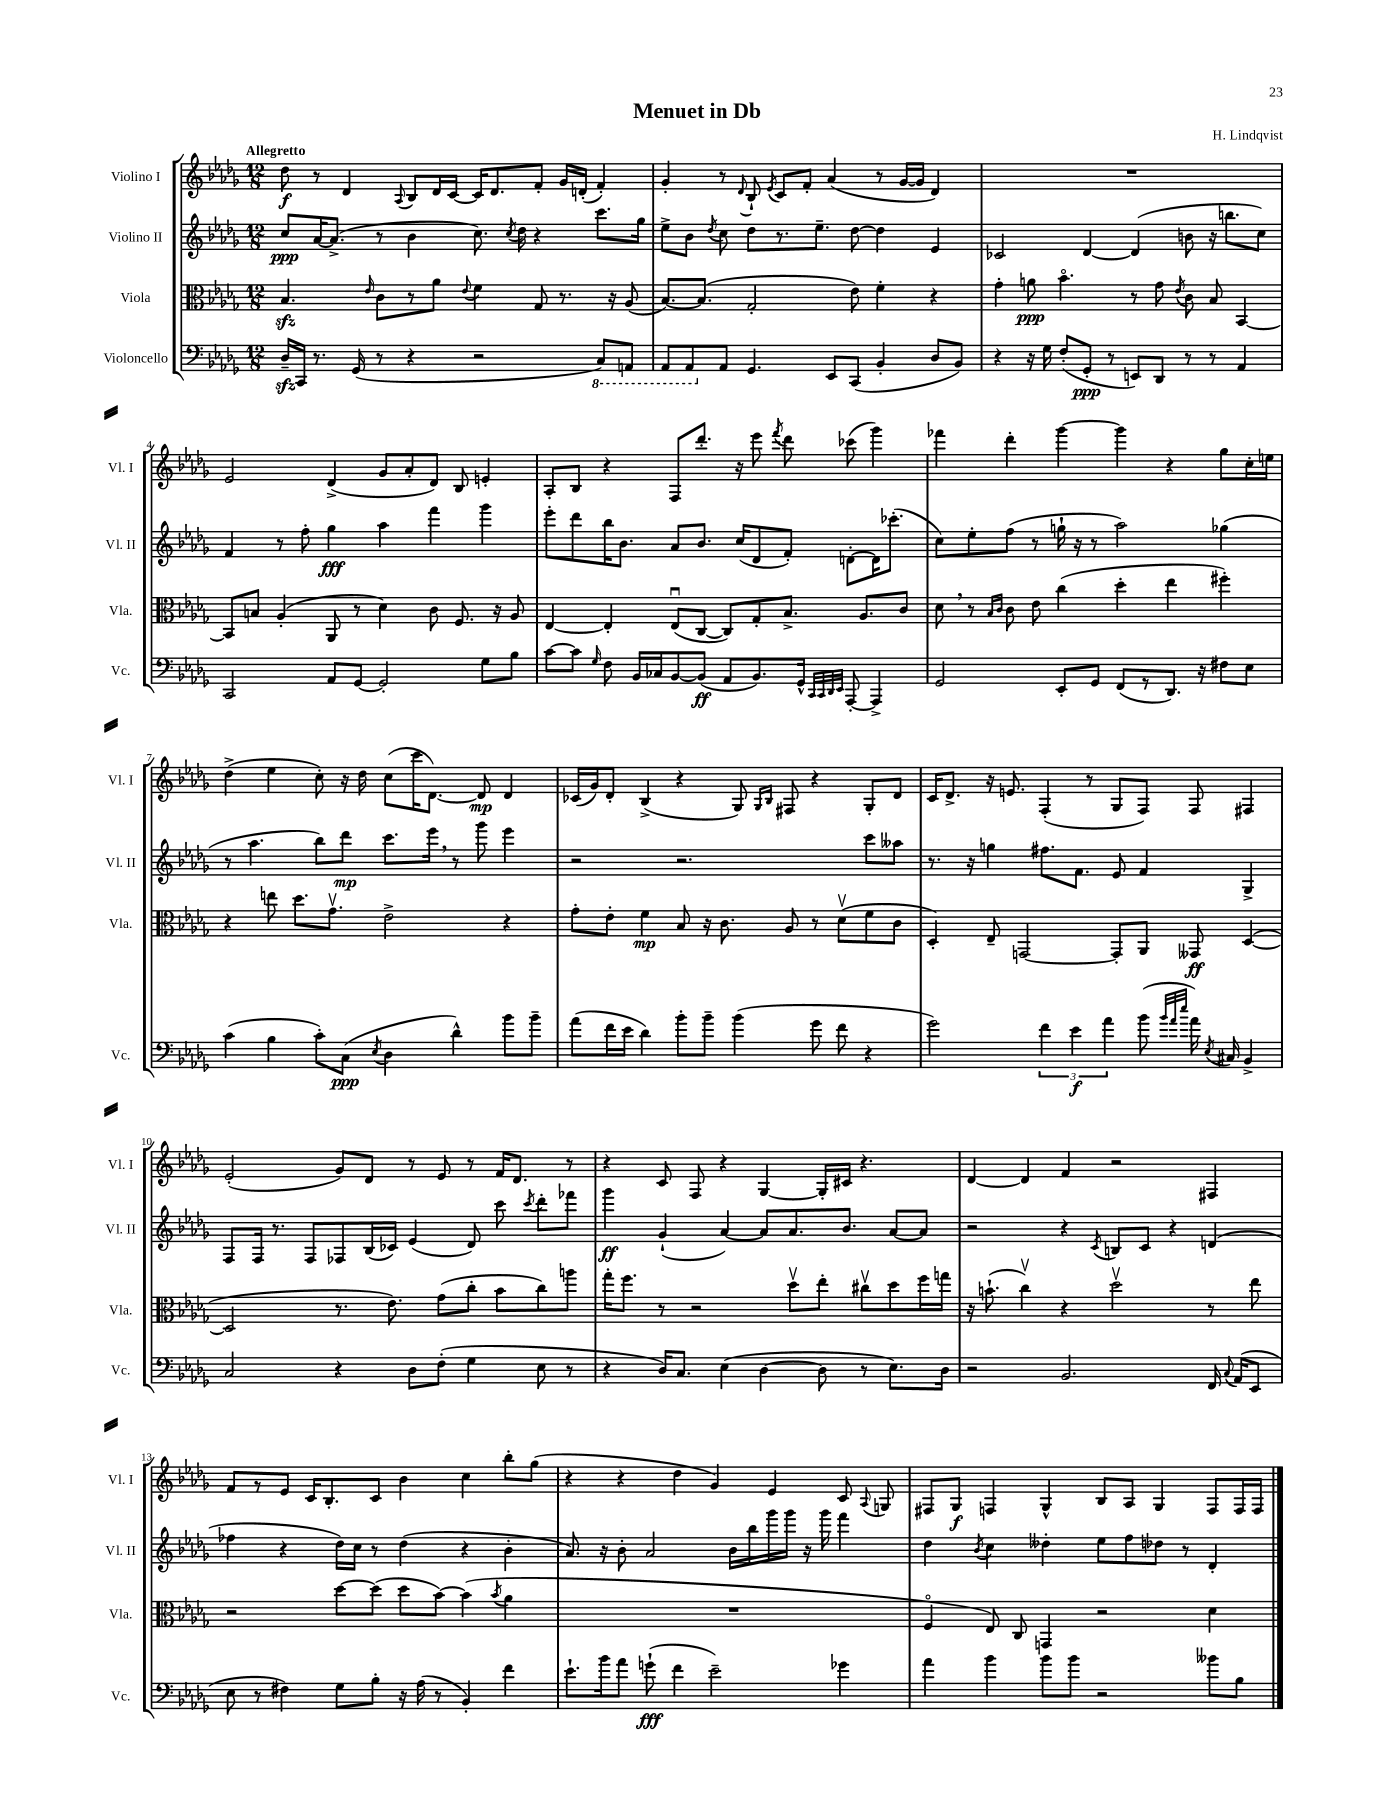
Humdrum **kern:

**kern	**dynam	**kern	**dynam	**kern	**dynam	**kern	**dynam
*part4	*part4	*part3	*part3	*part2	*part2	*part1	*part1
*staff4	*staff4	*staff3	*staff3	*staff2	*staff2	*staff1	*staff1
*I"Violoncello	*	*I"Viola	*	*I"Violino II	*	*I"Violino I	*
*I'Vc.	*	*I'Vla.	*	*I'Vl. II	*	*I'Vl. I	*
*clefF4	*	*clefC3	*	*clefG2	*	*clefG2	*
*k[b-e-a-d-g-]	*	*k[b-e-a-d-g-]	*	*k[b-e-a-d-g-]	*	*k[b-e-a-d-g-]	*
*M12/8	*	*M12/8	*	*M12/8	*	*M12/8	*
=1	=1	=1	=1	=1	=1	=1	=1
!	!	!	!	!	!	!LO:TX:a:B:t=Allegretto	!
16D-zz~/LL	.	4.B-zz/	.	8cc/L	ppp	8dd-\	f
16CC/JJ	.	.	.	.	.	.	.
8.r	.	.	.	[16a-/K	.	8r	.
.	.	.	.	(8.a-^/J]	.	.	.
.	.	.	.	.	.	4d-/	.
(16GG-/	.	.	.	.	.	.	.
.	.	16qqe-/	.	.	.	.	.
8r	.	8c\L	.	8r	.	.	.
.	.	.	.	.	.	8qqA-/	.
4r	.	8r	.	4b-\	.	8B-/L	.
.	.	8a-\J	.	.	.	16d-/L	.
.	.	.	.	.	.	[16c/JJ	.
.	.	8qqe-/	.	.	.	.	.
2r	.	4f\	.	8.cc\)	.	16c/KL]	.
.	.	.	.	.	.	8.d-/	.
.	.	.	.	8qcc/	.	.	.
.	.	.	.	16dd-\	.	.	.
.	.	8G-/	.	4r	.	8f'/J	.
.	.	8.r	.	.	.	16g-/LL	.
.	.	.	.	.	.	(16dn'/JJ	.
*8ba	*	*	*	*	*	*	*
8CC/L)	.	.	.	8.ccc\L	.	4f'/)	.
.	.	16r	.	.	.	.	.
8AAAn/J	.	(8A-/	.	.	.	.	.
.	.	.	.	16gg-\Jk	.	.	.
=2	=2	=2	=2	=2	=2	=2	=2
8AAA-/L	.	[8.B-/L)	.	8ee-^\L	.	4g-'/	.
8AAA-/	.	.	.	8b-\J	.	.	.
.	.	(8.B-/J]	.	.	.	.	.
.	.	.	.	8qdd-/	.	.	.
*X8ba	*	*	*	*	*	*	*
8AA-/J	.	.	.	8cc\	.	8r	.
.	.	.	.	.	.	8qqd-/	.
4.GG-/	.	2G-'/	.	8dd-\L	.	8B-`/	.
.	.	.	.	.	.	8qe-/	.
.	.	.	.	8.r	.	8c/L	.
.	.	.	.	.	.	8f'/J	.
.	.	.	.	8.ee-~\J	.	.	.
8EE-/L	.	.	.	.	.	(4a-/	.
(8CC/J	.	8e-\)	.	[8dd-\	.	.	.
4BB-'/	.	4f'\	.	4dd-\]	.	8r	.
.	.	.	.	.	.	[16g-/LL	.
.	.	.	.	.	.	16g-/JJ]	.
8D-/L	.	4r	.	4e-/	.	4d-/)	.
8BB-/J)	.	.	.	.	.	.	.
=3	=3	=3	=3	=3	=3	=3	=3
4r	.	4g-'\	.	2c-X/	.	1.r	.
16r	.	8an\	ppp	.	.	.	.
16G-\	.	.	.	.	.	.	.
(8F'/L	.	4.b-\	.	.	.	.	.
8GG-'/J	ppp	.	.	[4d-/	.	.	.
8r	.	.	.	.	.	.	.
8EEn/L)	.	8r	.	(4d-/]	.	.	.
8DD-/J	.	8g-\	.	.	.	.	.
.	.	8qe-/	.	.	.	.	.
8r	.	8c\	.	8bn\	.	.	.
8r	.	8B-/	.	16r	.	.	.
.	.	.	.	8.bbn\L	.	.	.
4AA-/	.	[4BB-/	.	.	.	.	.
.	.	.	.	8cc\J)	.	.	.
!!LO:LB:g=z
=4	=4	=4	=4	=4	=4	=4	=4
2CC/	.	8BB-/L]	.	4f/	.	2e-/	.
.	.	8Bn/J	.	.	.	.	.
.	.	(4A-'/	.	8r	.	.	.
.	.	.	.	8ff'\	.	.	.
8AA-/L	.	8AA-/	.	4gg-\	fff	(4d-^/	.
[8GG-/J	.	8r	.	.	.	.	.
2GG-'/]	.	4d-\)	.	4aa-\	.	8g-/L	.
.	.	.	.	.	.	8a-'/	.
.	.	8c\	.	4fff\	.	8d-/J)	.
.	.	8.F/	.	.	.	8B-/	.
8G-\L	.	.	.	4ggg-\	.	4en'/	.
.	.	16r	.	.	.	.	.
8B-\J	.	8A-/	.	.	.	.	.
=5	=5	=5	=5	=5	=5	=5	=5
[8c\L	.	[4E-/	.	8eee-'\L	.	8A-'/L	.
8c\J]	.	.	.	8ddd-\	.	8B-/J	.
16qqG-/	.	.	.	.	.	.	.
8F\	.	4E-'/]	.	16bb-\K	.	4r	.
.	.	.	.	8.b-\J	.	.	.
16BB-/LL	.	.	.	.	.	.	.
16C-X/J	.	.	.	.	.	.	.
[8BB-/	.	(8E-u/L	.	8a-/L	.	8F/L	.
(8BB-/J]	ff	[8C/J	.	8.b-/J	.	8.ddd-'/J	.
8AA-/L	.	8C/L])	.	.	.	.	.
.	.	.	.	(16cc/KL	.	16r	.
8.BB-/)	.	8G-'/	.	8d-/	.	8eee-\	.
.	.	.	.	.	.	8qfff/	.
.	.	8.B-^/J	.	8f'/J)	.	8ddd-\	.
16GG-^^/Jk	.	.	.	.	.	.	.
32qqCC/LLL	.	.	.	.	.	.	.
32qqCC/	.	.	.	.	.	.	.
32qqDD-/	.	.	.	.	.	.	.
32qqEE-/JJJ	.	.	.	.	.	.	.
[8AAA-'/	.	.	.	[8dn'\L	.	(8ccc-X\	.
.	.	8.A-/L	.	.	.	.	.
4AAA-^/]	.	.	.	16d\K]	.	4ggg-\)	.
.	.	.	.	(8.ccc-X'\J	.	.	.
.	.	8c/J	.	.	.	.	.
=6	=6	=6	=6	=6	=6	=6	=6
2GG-/	.	8d-,\	.	8cc\L)	.	4fff-X\	.
.	.	8r	.	8ee-'\	.	.	.
.	.	16qqB-/LL	.	.	.	.	.
.	.	16qqc/JJ	.	.	.	.	.
.	.	8c\	.	(8ff\J	.	4ddd-'\	.
.	.	8e-\	.	8r	.	.	.
8EE-'/L	.	(4cc\	.	16ggn`\	.	[4ggg-\	.
.	.	.	.	16r	.	.	.
8GG-/J	.	.	.	8r	.	.	.
(8FF/L	.	4dd-'\	.	2aa-\)	.	4ggg-\]	.
8r	.	.	.	.	.	.	.
8.DD-/J)	.	4ee-\	.	.	.	4r	.
16r	.	.	.	.	.	.	.
8F#X\L	.	4ff#X'\)	.	(4gg-X\	.	8gg-\L	.
8E-\J	.	.	.	.	.	16cc'\L	.
.	.	.	.	.	.	16een\JJ	.
!!LO:LB:g=z
=7	=7	=7	=7	=7	=7	=7	=7
(4c\	.	4r	.	8r	.	(4dd-^\	.
.	.	.	.	4.aa-\	.	.	.
4B-\	.	8een\	.	.	.	4ee-\	.
.	.	8.dd-\L	.	.	.	.	.
8c'\L)	.	.	.	8bb-\L)	.	8cc'\)	.
.	.	8.g-v\J	.	.	.	.	.
(8C\J	ppp	.	.	8ddd-\J	mp	16r	.
.	.	.	.	.	.	16dd-\	.
8qE-/	.	.	.	.	.	.	.
4D-\	.	2e-^\	.	8.ccc\L	.	(8cc\L	.
.	.	.	.	.	.	16ccc\K	.
.	.	.	.	16eee-,\Jk	.	[8.d-\J)	.
4d-^^\)	.	.	.	8r	.	.	.
.	.	.	.	8ggg-\	.	8d-/]	mp
8b-\L	.	4r	.	4eee-\	.	4d-/	.
8b-~\J	.	.	.	.	.	.	.
=8	=8	=8	=8	=8	=8	=8	=8
(8a-\L	.	8g-'\L	.	2r	.	(16c-X/LL	.
.	.	.	.	.	.	16g-/J)	.
16f\L	.	8e-'\J	.	.	.	8d-'/J	.
16e-\JJ	.	.	.	.	.	.	.
4d-\)	.	4f\	mp	.	.	(4B-^/	.
8b-'\L	.	8B-/	.	2.r	.	4r	.
8b-~\J	.	16r	.	.	.	.	.
.	.	8.c\	.	.	.	.	.
(4b-\	.	.	.	.	.	8G-/)	.
.	.	.	.	.	.	16qqG-/LL	.
.	.	.	.	.	.	16qqB-/JJ	.
.	.	8A-/	.	.	.	8F#X/	.
8g-\	.	8r	.	.	.	4r	.
8f\	.	(8d-v\L	.	.	.	.	.
4r	.	8f\	.	8ccc\L	.	8G-'/L	.
.	.	8c\J	.	8aa--X\J	.	8d-/J	.
=9	=9	=9	=9	=9	=9	=9	=9
2g-\)	.	4D-'/)	.	8.r	.	16c/KL	.
.	.	.	.	.	.	8.d-^/J	.
.	.	.	.	16r	.	.	.
.	.	8E-~/	.	4ggn\	.	16r	.
.	.	.	.	.	.	8.en/	.
.	.	[2GGn/	.	.	.	.	.
6f\	.	.	.	8.ff#X\L	.	(4F'/	.
6e-\	f	.	.	.	.	.	.
.	.	.	.	8.f\J	.	.	.
.	.	.	.	.	.	8r	.
6a-\	.	.	.	.	.	.	.
.	.	8GG'/L]	.	8e-/	.	8G-/L	.
(8b-\	.	8AA-/J	.	4f/	.	8F/J)	.
32qqb-/LLL	.	.	.	.	.	.	.
32qqa-/	.	.	.	.	.	.	.
32qqee-/JJJ	.	.	.	.	.	.	.
16a-\)	.	8GG--X/	ff	.	.	8F/	.
8qE-/	.	.	.	.	.	.	.
16C#X/	.	.	.	.	.	.	.
4BB-^/	.	([4D-/	.	4G-^/	.	4F#X/	.
!!LO:LB:g=z
=10	=10	=10	=10	=10	=10	=10	=10
2C/	.	2D-/]	.	8F/L	.	(2e-'/	.
.	.	.	.	16F/Jk	.	.	.
.	.	.	.	8.r	.	.	.
.	.	.	.	8F/L	.	.	.
4r	.	8.r	.	8F-X/	.	8g-/L)	.
.	.	.	.	(16B-/L	.	8d-/J	.
.	.	8.e-\)	.	16c-X/JJ)	.	.	.
8D-\L	.	.	.	(4e-/	.	8r	.
(8F'\J	.	(8g-\L	.	.	.	8e-/	.
4G-\	.	8cc'\J	.	8d-/)	.	8r	.
.	.	8b-\L	.	8ccc\	.	16f/KL	.
.	.	.	.	.	.	8.d-/J	.
.	.	.	.	8qccc/	.	.	.
8E-\	.	8cc\)	.	8ddd-'\L	.	.	.
8r	.	8aan\J	.	8fff-X\J	.	8r	.
=11	=11	=11	=11	=11	=11	=11	=11
4r	.	16gg-'\KL	.	4ggg-\	ff	4r	.
.	.	8.ff\J	.	.	.	.	.
16D-/KL)	.	8r	.	(4g-`/	.	8c/	.
8.C/J	.	.	.	.	.	.	.
.	.	2r	.	.	.	8F/	.
(4E-\	.	.	.	[4a-/)	.	4r	.
[4D-\	.	.	.	8a-/L]	.	[4G-/	.
.	.	8dd-v\L	.	8.a-/	.	.	.
8D-\]	.	8ee-'\J	.	.	.	16G-'/LL]	.
.	.	.	.	8.b-/J	.	16c#X/JJ	.
8r	.	8cc#Xv\L	.	.	.	4.r	.
8.E-\L)	.	8dd-\	.	[8a-/L	.	.	.
.	.	16ff\L	.	8a-/J]	.	.	.
16D-\Jk	.	16ggn\JJ	.	.	.	.	.
=12	=12	=12	=12	=12	=12	=12	=12
2r	.	16r	.	2r	.	[4d-/	.
.	.	(8.bn`\	.	.	.	.	.
.	.	4ccv\)	.	.	.	4d-/]	.
2.BB-/	.	4r	.	4r	.	4f/	.
.	.	.	.	8qc/	.	.	.
.	.	2dd-v\	.	8Bn/L	.	2r	.
.	.	.	.	8c/J	.	.	.
.	.	.	.	4r	.	.	.
16FF/	.	8r	.	(4dn/	.	4F#X/	.
8qqC/	.	.	.	.	.	.	.
(16AA-/KL	.	.	.	.	.	.	.
8EE-/J	.	8ee-\	.	.	.	.	.
!!LO:LB:g=z
=13	=13	=13	=13	=13	=13	=13	=13
8E-\	.	2r	.	4ff-X\	.	8f/L	.
8r	.	.	.	.	.	8r	.
4F#X\)	.	.	.	4r	.	8e-/J	.
.	.	.	.	.	.	16c/KL	.
.	.	.	.	.	.	8.B-'/	.
8G-\L	.	[8dd-\L	.	16dd-\LL)	.	.	.
.	.	.	.	16cc\JJ	.	.	.
8B-'\J	.	(8dd-\J]	.	8r	.	8c/J	.
16r	.	8dd-\L	.	(4dd-\	.	4b-\	.
(16A-\	.	.	.	.	.	.	.
8r	.	[8b-\J)	.	.	.	.	.
4BB-'/)	.	(4b-\]	.	4r	.	4cc\	.
.	.	8qb-/	.	.	.	.	.
4f\	.	4a-\	.	4b-'\	.	8bb-'\L	.
.	.	.	.	.	.	(8gg-\J	.
=14	=14	=14	=14	=14	=14	=14	=14
8.e-`\L	.	1.r	.	8.a-/)	.	4r	.
16b-\k	.	.	.	16r	.	.	.
8a-\J	.	.	.	8b-'\	.	4r	.
(8gn`\	fff	.	.	2a-/	.	.	.
4f\	.	.	.	.	.	4dd-\	.
2e-~\)	.	.	.	.	.	4g-/)	.
.	.	.	.	16b-\LL	.	.	.
.	.	.	.	16bb-\	.	.	.
.	.	.	.	16ggg-\	.	4e-/	.
.	.	.	.	16ggg-\JJ	.	.	.
.	.	.	.	16r	.	.	.
.	.	.	.	16ggg-\	.	.	.
4g-X\	.	.	.	4fff\	.	8c/	.
.	.	.	.	.	.	8qqA-/	.
.	.	.	.	.	.	8Gn/	.
=15	=15	=15	=15	=15	=15	=15	=15
4a-\	.	4F/	.	4dd-\	.	8F#X/L	.
.	.	.	.	.	.	8G-/J	f
.	.	.	.	8qb-/	.	.	.
4b-\	.	8E-/)	.	4cc\	.	4Fn/	.
.	.	8C/	.	.	.	.	.
8b-\L	.	4GGn/	.	4dd--X'\	.	4G-^^/	.
8b-\J	.	.	.	.	.	.	.
2r	.	2r	.	8ee-\L	.	8B-/L	.
.	.	.	.	8ff\	.	8A-/J	.
.	.	.	.	8dd-X\J	.	4G-/	.
.	.	.	.	8r	.	.	.
8b--X\L	.	4d-\	.	4d-'/	.	8F/L	.
8B-\J	.	.	.	.	.	16F/L	.
.	.	.	.	.	.	16F/JJ	.
==	==	==	==	==	==	==	==
*-	*-	*-	*-	*-	*-	*-	*-
